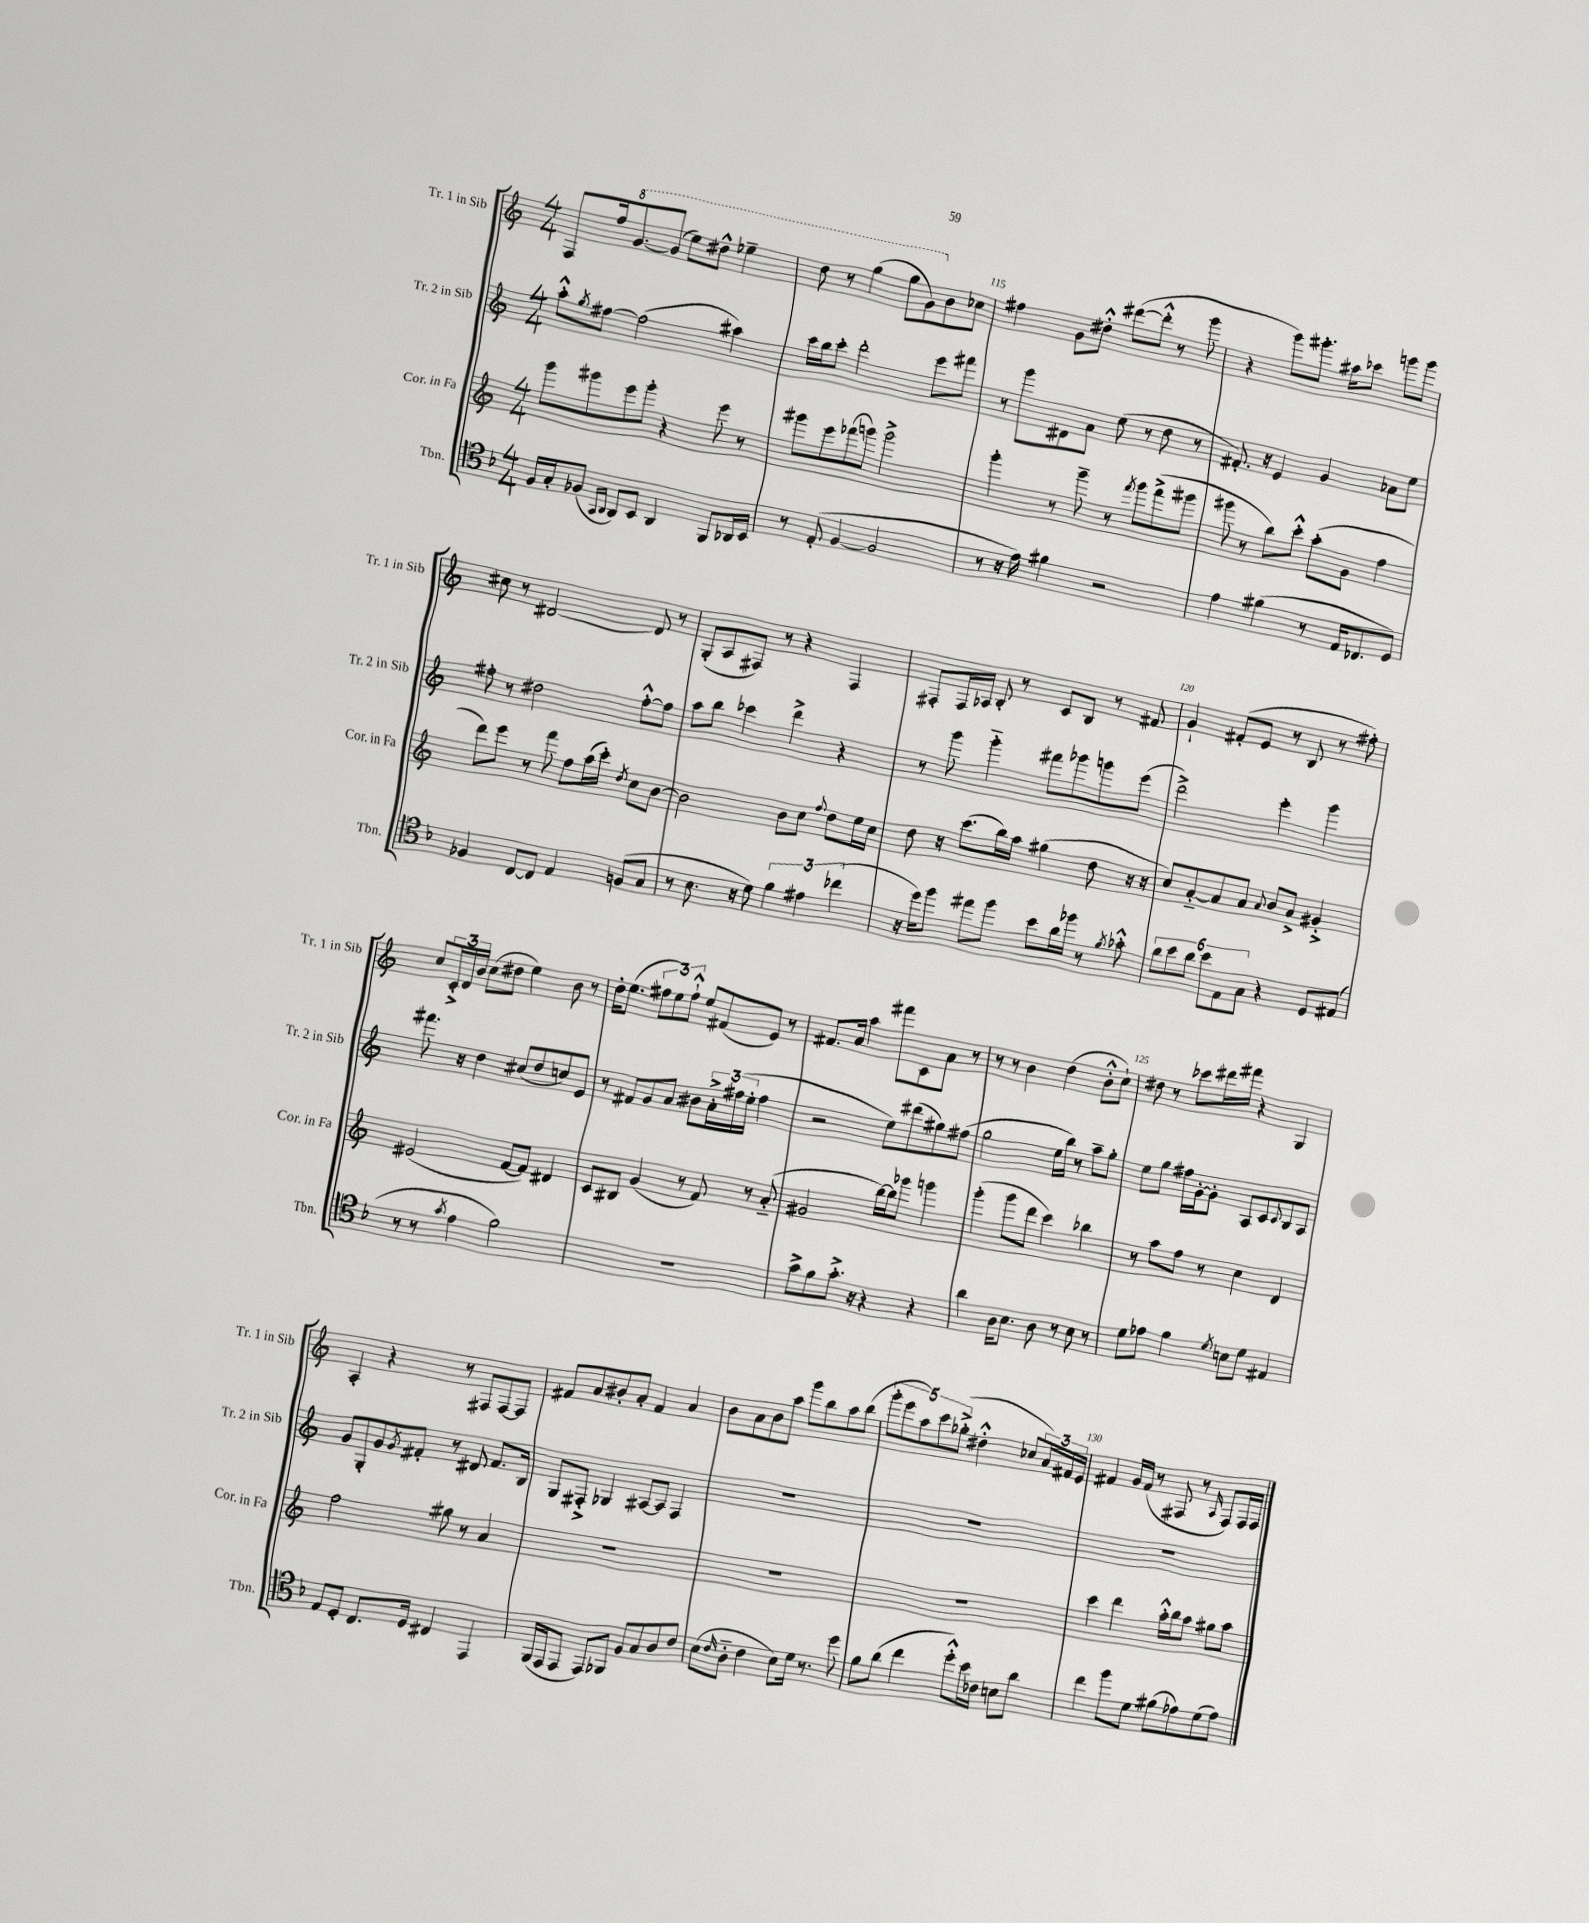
<<
\new StaffGroup <<
\new Staff = "s0" \with { instrumentName = "Tr. 1 in Sib" shortInstrumentName = "Tr. 1 in Sib" } {
    \clef treble \key c \major \numericTimeSignature \time 4/4
    f8 f''16 \ottava #1 g''8.~ g''8( e'''8) dis'''8-^ ees'''4-- |
    d'''8 r8 g'''4( g'''8 g''8) \ottava #0 b'8 ces''8 |
    fis''4 g'8 dis''8-.-^ dis'''8~( dis'''8-.-^ r8 g'''8 |
    r4 g'''8) gis'''8.-. ais''16 ces'''8 g'''8 g'''8 |
    cis''8 r8 dis'2~ dis'8 r8 |
    g8-.( a8 fis8) r8 r4 fis4 |
    fis8-. fis16 aes16 b8-. r8 c'8 b8 r8 fis'8 |
    g'4-! fis'8-.( e'8 r8 b8 r8 fis''8-.) |
    c''8 \tuplet 3/2 { c'16-.-> d'16 b'16 } c''8( dis''8 e''4) b'8 r8 |
    d''16-. e''8.( \tuplet 3/2 { fis''8 e''8) fis''8-!-^ } e''8 fis'8( e'8) r8 |
    fis'8. a'16 a''4 fis'''8 c'8 a'8 r8 |
    r8 r8 b'4 d''4( b'8-.-^ c''8-!) |
    dis''8 r8 ces'''8 dis'''16 fis'''16 r4 g4 |
    a4-. r4 r8 fis8 fis8~ fis8 |
    fis'8 a'8 bis'8-. a'8-. fis'4 a'4 |
    b'8 a'8 b'8 a''8 g'''8 b''8 a''8 b''8( |
    \tuplet 5/4 { g'''8-. e'''8 a''8) c'''8 ges''8-.->( } dis''4-.-^ ces''8 \tuplet 3/2 { a'16) fis'16 e'16 } |
    fis'4 g'16 fis'16( r8 fis8 r8 \grace { a16 } fis8) fis16 fis16 \bar "|." |
}
\new Staff = "s1" \with { instrumentName = "Tr. 2 in Sib" shortInstrumentName = "Tr. 2 in Sib" } {
    \clef treble \key c \major \numericTimeSignature \time 4/4
    a''8-.-^ \acciaccatura { g''8 } fis''8~ fis''2( ais''4) |
    c'''16 b''16 c'''8-. d'''2-. e'''8 fis'''8 |
    r8 g'''8 dis'8 a'8 e''8( r8 d''8 r8 |
    fis'8.-.) r16 e'4 g'4 aes'8 e''8 |
    fis''8-. r8 dis''2 fis''8~-.-^ fis''8 |
    a''8 b''8 ces'''4 d'''4-> r4 |
    r8 g'''8 g'''4-_ fis'''8 ges'''8 g'''8 e'''8( |
    d'''2->) e'''4-. g'''4 |
    fis'''8. r16 d''4 cis''8( d''8 c''8) e'8 |
    r8 fis'8 g'8 a'8 bis'8 \tuplet 3/2 { a'16-.-> fis''16( e''16-. } fis''4 |
    r2 e''8) dis'''8( gis''8) fis''8( |
    g''2 e''16 b''16) r8 a''8-- g''8-. |
    e''8 g''8 fis''16 g'16~-. g'8-. a8 c'8 \appoggiatura { c'8 } b8 a8 |
    g'8 g8-. g'8 \acciaccatura { g'8 } fis'8-. r8 dis'8 fis'8. b16 |
    g8 fis8-.-> ges4 ais8~ ais8 fis4 |
    R1 |
    R1 |
    R1 \bar "|." |
}
\new Staff = "s2" \with { instrumentName = "Cor. in Fa" shortInstrumentName = "Cor. in Fa" } {
    \clef treble \key c \major \numericTimeSignature \time 4/4
    g'''8 gis'''8 e'''8 gis'''8-. r4 e'''8 r8 |
    gis'''8 e'''8 fes'''8( g'''8) g'''2-> |
    g'''4-. r8 g'''8-- r8 \acciaccatura { f'''8 } g'''8 f'''8->( gis'''8 |
    gis'''8 r8 b''8) c'''8-.-^ a''8-.( g'8 f''4 |
    d'''8) e'''8 r8 f'''8 f''8 a''16( c'''16-.) \acciaccatura { d''8 } c''8 b'8~ |
    b'2 b'8 c''8 \appoggiatura { f''8 } d''8 e''16 c''16 |
    d''8 r16 c'''8.( b''16) a''16 gis''4( d''8 r16 r16 |
    c''8) a'8~-_ a'8 a'8 \appoggiatura { a'8 } b'8 a'8-> gis'4-.-> |
    eis'2( f'8~ f'8) dis'4 |
    c'8 bis8 g'4( r8 f'8) r8 a'8-_( |
    gis'2 b''16~) b''16 ges'''8 g'''4 |
    g'''4-.( g'''8 d'''8 c'''4) bes''4 |
    r8 a''8 f''8 r8 c''4 d'4 |
    f''2 gis''8 r8 a'4 |
    R1 |
    R1 |
    R1 |
    c'''4 d'''4 a''16-.-^ b''16 a''8 gis''8 a''8 \bar "|." |
}
\new Staff = "s3" \with { instrumentName = "Tbn." shortInstrumentName = "Tbn." } {
    \clef tenor \key f \major \numericTimeSignature \time 4/4
    f16 g16-. fes8( \grace { g,16 a,16 } a,8) bes,8 a,4 f,8 aes,16 bes,16 |
    r8 e8-.( f4~ f2 |
    r8 r16 e'16) fis'4 r2 |
    e'4 fis'4( r8 e16 ces8. d8) |
    fes4 c8~ c8 e4 f8( g8 |
    r8 bes8. r16 d'8) \tuplet 3/2 { f'4 eis'4 ces''4( } |
    r16 d''16) f''8 eis''8 f''8 bes'8 a'16 fes''16 r8 \acciaccatura { f'8 } ges'8-.-^ |
    \tuplet 6/4 { a'8 bes'8 a'8 bes'8 e8 g8 } r4 d8 eis8( |
    r8 r8 \acciaccatura { g'8 } e'4 f'2) |
    R1 |
    g'8-> f'8 g'8.-.-> r16 r4 r4 |
    a'4 a16 bes8. a8 r8 bes8 r8 |
    d'8 ees'8 f'4 \acciaccatura { d'8 } b8 d'8 eis4 |
    e8 d8-. c8. d16 cis4 e,4 |
    f,16( e,16 e,8 e,8) fes,8 f8 g8 a8 c'8 |
    bes8( \grace { c'16 } a8-_ c'4 bes8) d'16 r8. d''8 |
    f'8 a'8( c''4 d''8-.-^) bes'16 ces'16 b8 a'8 |
    c''4 f''8 d'8 fis'8( ees'8) d'8( ees'8) \bar "|." |
}
>>
>>
\layout { \context { \Score currentBarNumber = #113 \override BarNumber.break-visibility = ##(#f #t #t) barNumberVisibility = #(every-nth-bar-number-visible 5) } }
